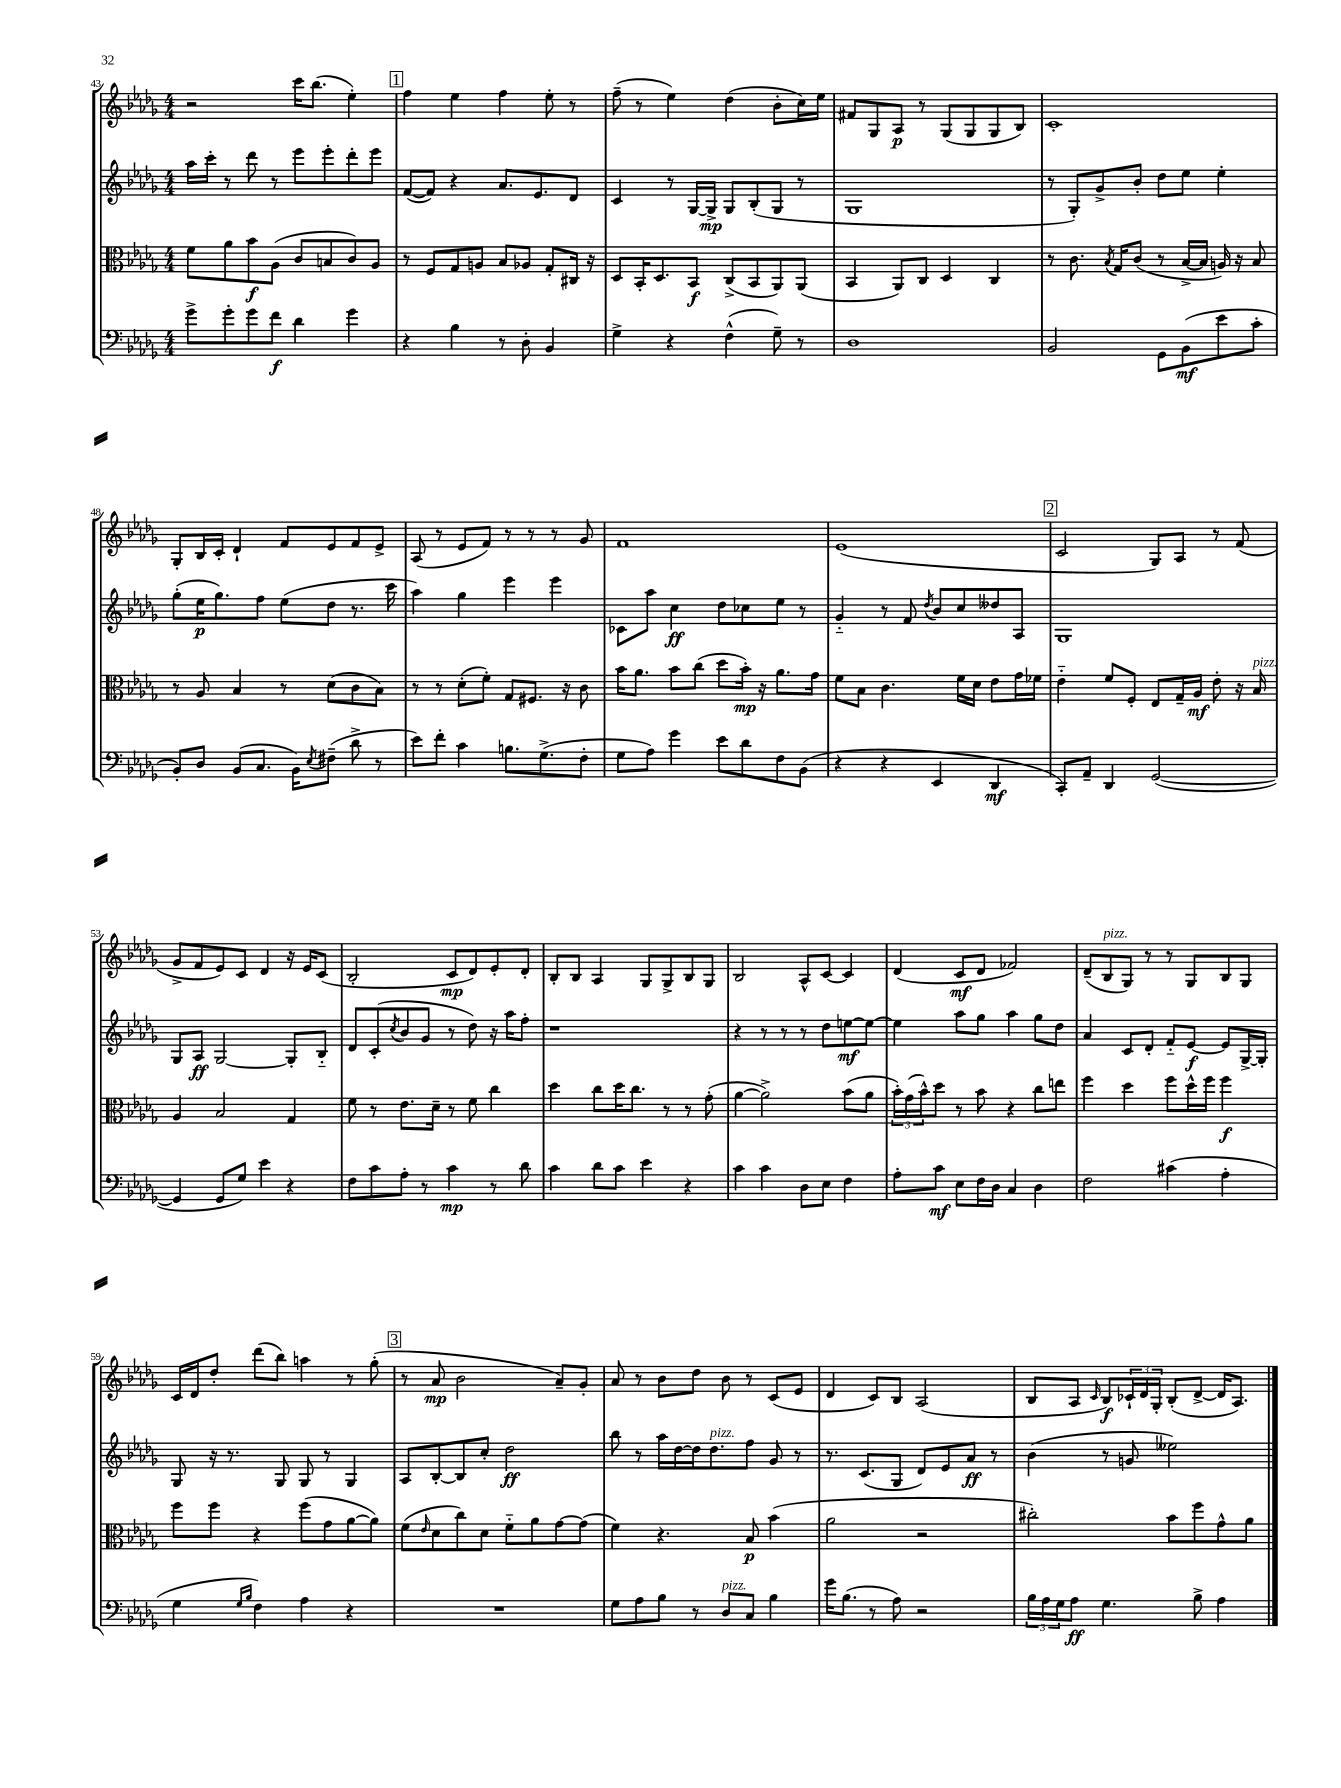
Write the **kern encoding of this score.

**kern	**kern	**kern	**kern
*staff4	*staff3	*staff2	*staff1
*clefF4	*clefC3	*clefG2	*clefG2
*k[b-e-a-d-g-]	*k[b-e-a-d-g-]	*k[b-e-a-d-g-]	*k[b-e-a-d-g-]
*M4/4	*M4/4	*M4/4	*M4/4
8g-^\L	8f\L	16aa-\LL	2r
.	.	16ccc'\JJ	.
8g-'\	8a-\	8r	.
8g-\	8b-\	8ddd-\	.
8f\J	(8A-\J	8r	.
4d-\	8c/L	8eee-\L	16ccc\LK
.	.	.	(8.bb-\J
.	8B/	8eee-'\	.
4g-\	8c/)	8ddd-'\	4ee-'\)
.	8A-/J	8eee-\J	.
=	=	=	=
4r	8r	([8f/L	4ff\
.	8F/L	8f/]J)	.
4B-\	8G-/	4r	4ee-\
.	8A/J	.	.
8r	8B-/L	8.a-/L	4ff\
8D-'\	8A-/J	.	.
.	.	8.e-/	.
4BB-/	8G-'/L	.	8ee-'\
.	16C#/Jk	8d-/J	8r
.	16r	.	.
=	=	=	=
4G-^\	8D-/L	4c/	(8ff~\
.	16BB-'/K	.	8r
.	8.D-/	.	.
4r	.	8r	4ee-\)
.	8BB-/J	[16G-/LL	.
.	.	16G-^/]JJ	.
(4F^^\	(8C^/L	8G-/L	(4dd-\
.	8BB-/	(8B-'/	.
8G-~\)	8AA-/)	8G-/J	8b-'\L
8r	(8AA-/J	8r	16cc\L)
.	.	.	16ee-\JJ
=	=	=	=
1D-	4BB-/	1G-	8f#/L
.	.	.	8G-/
.	8AA-/L)	.	8A-/J
.	8C/J	.	8r
.	4D-/	.	(8G-/L
.	.	.	8G-/
.	4C/	.	8G-/
.	.	.	8B-/J)
=	=	=	=
2BB-/	8r	8r	1c'
.	8.c\	8G-'/L)	.
.	.	8g-^/	.
.	8qB-/	.	.
.	16G-/LK	.	.
.	(8c/J	8b-'/J	.
8GG-\L	8r	8dd-\L	.
(8BB-\	[16B-^/LL	8ee-\J	.
.	16B-/]JJ	.	.
8e-\	16A/)	4ee-'\	.
.	16r	.	.
8c'\J	8B-/	.	.
=	=	=	=
8BB-'/L)	8r	(8gg-'\L	8G-'/L
8D-/J	8A-/	16ee-\K	16B-/L
.	.	8.gg-\)	16c'/JJ
(8BB-/L	4B-/	.	4d-`/
8.C/J	.	8ff\J	.
.	8r	(8ee-\L	8f/L
16BB-\LK)	.	.	.
8qE-/	.	.	.
(8F#~\J	(8d-\L	8dd-\J	8e-/
8d-^\	8c\	8.r	8f/
8r	8B-\J)	.	8e-^/J
.	.	16ccc\	.
=	=	=	=
8e-\L)	8r	4aa-\)	(8A-/
8f'\J	8r	.	8r
4c\	(8d-'\L	4gg-\	8e-/L
.	8f'\J)	.	8f/J)
8.B\L	8G-/L	4eee-\	8r
.	8.F#/J	.	8r
(8.G-^\	.	.	.
.	.	4eee-\	8r
.	16r	.	.
8F'\J	8c\	.	8g-/
=	=	=	=
8G-\L	16b-\LK	8c-\L	1f
.	8.a-\J	.	.
8A-\J)	.	8aa-\J	.
4g-\	8b-\L	4cc\	.
.	(8cc\J	.	.
8e-\L	8dd-\L	8dd-\L	.
8d-\	16b-'\Jk)	8cc-\	.
.	16r	.	.
8F\	8.a-\L	8ee-\J	.
(8BB-\J	.	8r	.
.	16g-\Jk	.	.
=	=	=	=
4r	8f\L	4g-'~/	(1e-
.	8B-\J	.	.
4r	4.c\	8r	.
.	.	8f/	.
.	.	8qdd-/	.
4EE-/	.	8b-/L	.
.	16f\LL	8cc/	.
.	16d-\JJ	.	.
4DD-/	8e-\L	8dd--/	.
.	16g-\L	8A-/J	.
.	16f-\JJ	.	.
=	=	=	=
8CC'/L)	4e-'~\	1G-	2c/
8AA-~/J	.	.	.
4DD-/	8f/L	.	.
.	8F'/J	.	.
([2GG-/	8E-/L	.	8G-/L)
.	16G-~/L	.	8A-/J
.	16A-/JJ	.	.
.	8e-'\	.	8r
.	16r	.	(8f/
.	16B-/	.	.
=	=	=	=
4GG-/]	4A-/	8G-/L	8g-^/L
.	.	8A-/J	8f/
8GG-/L	2B-/	[2G-/	8e-/)
8G-/J)	.	.	8c/J
4e-\	.	.	4d-/
4r	4G-/	8G-'/]L	16r
.	.	.	16e-/LK
.	.	8B-'~/J	(8c/J
=	=	=	=
8F\L	8f\	8d-/L	2B-'/
8c\	8r	(8c'/	.
.	.	8qcc/	.
8A-'\J	8.e-\L	8b-/	.
8r	.	8g-/J	.
.	16d-~\Jk	.	.
4c\	8r	8r	8c/L
.	8f\	8dd-\)	8d-/)
8r	4cc\	16r	8e-'/
.	.	16aa-\LK	.
8d-\	.	8ff'\J	8d-'/J
=	=	=	=
4c\	4dd-\	1r	8B-'/L
.	.	.	8B-/J
8d-\L	8cc\L	.	4A-/
8c\J	16dd-\K	.	.
.	8.cc\J	.	.
4e-\	.	.	8G-/L
.	8r	.	8G-^/
4r	8r	.	8B-/
.	(8g-'\	.	8G-/J
=	=	=	=
4c\	[4a-\	4r	2B-/
4c\	2a-^\])	8r	.
.	.	8r	.
8D-\L	.	8r	8A-^^/L
8E-\J	.	8dd-\L	[8c/J
4F\	(8b-\L	[8ee\	4c/]
.	8a-\J	8ee\_J	.
=	=	=	=
8A-'\L	24b-'\LL)	4ee\]	(4d-/
.	(24g-\	.	.
.	24b-^^\J)	.	.
8c\J	8dd-\J	.	.
8E-\L	8r	8aa-\L	8c/L
16F\L	8b-\	8gg-\J	8d-/J
16D-\JJ	.	.	.
4C/	4r	4aa-\	2f-/)
4D-\	8cc\L	8gg-\L	.
.	8ee\J	8dd-\J	.
=	=	=	=
2F\	4ff\	4a-/	(8d-~/L
.	.	.	8B-/
.	4dd-\	8c/L	8G-/J)
.	.	8d-'/J	8r
(4c#\	8ff\L	8f'~/L	8r
.	16dd-^^\L	[8e-/J	8G-/L
.	16ff\JJ	.	.
4A-'\	4ff\	8e-/]L	8B-/
.	.	[16G-^/L	8G-/J
.	.	16G-'/]JJ	.
=	=	=	=
4G-\	8ff\L	8G-/	16c/LL
.	.	.	16d-/J
.	8ff\J	16r	8dd-'/J
.	.	8.r	.
16qqG-/LL	.	.	.
16qqB-/JJ	.	.	.
4F\)	4r	.	(8ddd-\L
.	.	8G-/	8bb-\J)
4A-\	(8ff\L	8G-/	4aa\
.	8g-\	8r	.
4r	[8a-\	4G-/	8r
.	8a-\]J)	.	(8gg-'\
=	=	=	=
1r	(8f\L	8A-/L	8r
.	16qqe-/	.	.
.	8d-\	[8B-'/	8a-/
.	8cc\)	8B-/]	2b-\
.	8d-\J	8cc'/J	.
.	8f'~\L	2dd-\	.
.	8a-\	.	.
.	[8g-\	.	8a-~/L)
.	(8g-\]J	.	8g-'/J
=	=	=	=
8G-\L	4f\)	8bb-\	8a-/
8A-\	.	8r	8r
8B-\J	4.r	16aa-\LL	8b-\L
.	.	[16dd-\	.
8r	.	16dd-\]J	8dd-\J
.	.	8.dd-\	.
8D-/L	.	.	8b-\
8C/J	8B-/	8ff\J	8r
4B-\	(4b-\	8g-/	(8c/L
.	.	8r	8e-/J
=	=	=	=
16g-\LK	2a-\	8.r	4d-/
(8.B-\J	.	.	.
.	.	(8.c/L	.
8r	.	.	8c/L)
8A-\)	.	8G-/J	8B-/J
2r	2r	8d-/L)	(2A-/
.	.	8e-/	.
.	.	8a-/J	.
.	.	8r	.
=	=	=	=
24B-\LL	2cc#'\)	(4b-\	8B-/L
24A-\	.	.	.
24G-\J	.	.	.
8A-\J	.	.	8A-/J
.	.	.	16qqc/
4.G-\	.	8r	8B-/L)
.	.	8g/	24c-`/L
.	.	.	24d-/
.	.	.	24G-'/JJ
.	8b-\L	2ee--\)	(8B-'/L
8B-^\	8ff\	.	[8d-^/J
4A-\	8g-^^\	.	16d-/]LK
.	.	.	8.A-/J)
.	8a-\J	.	.
==	==	==	==
*-	*-	*-	*-
